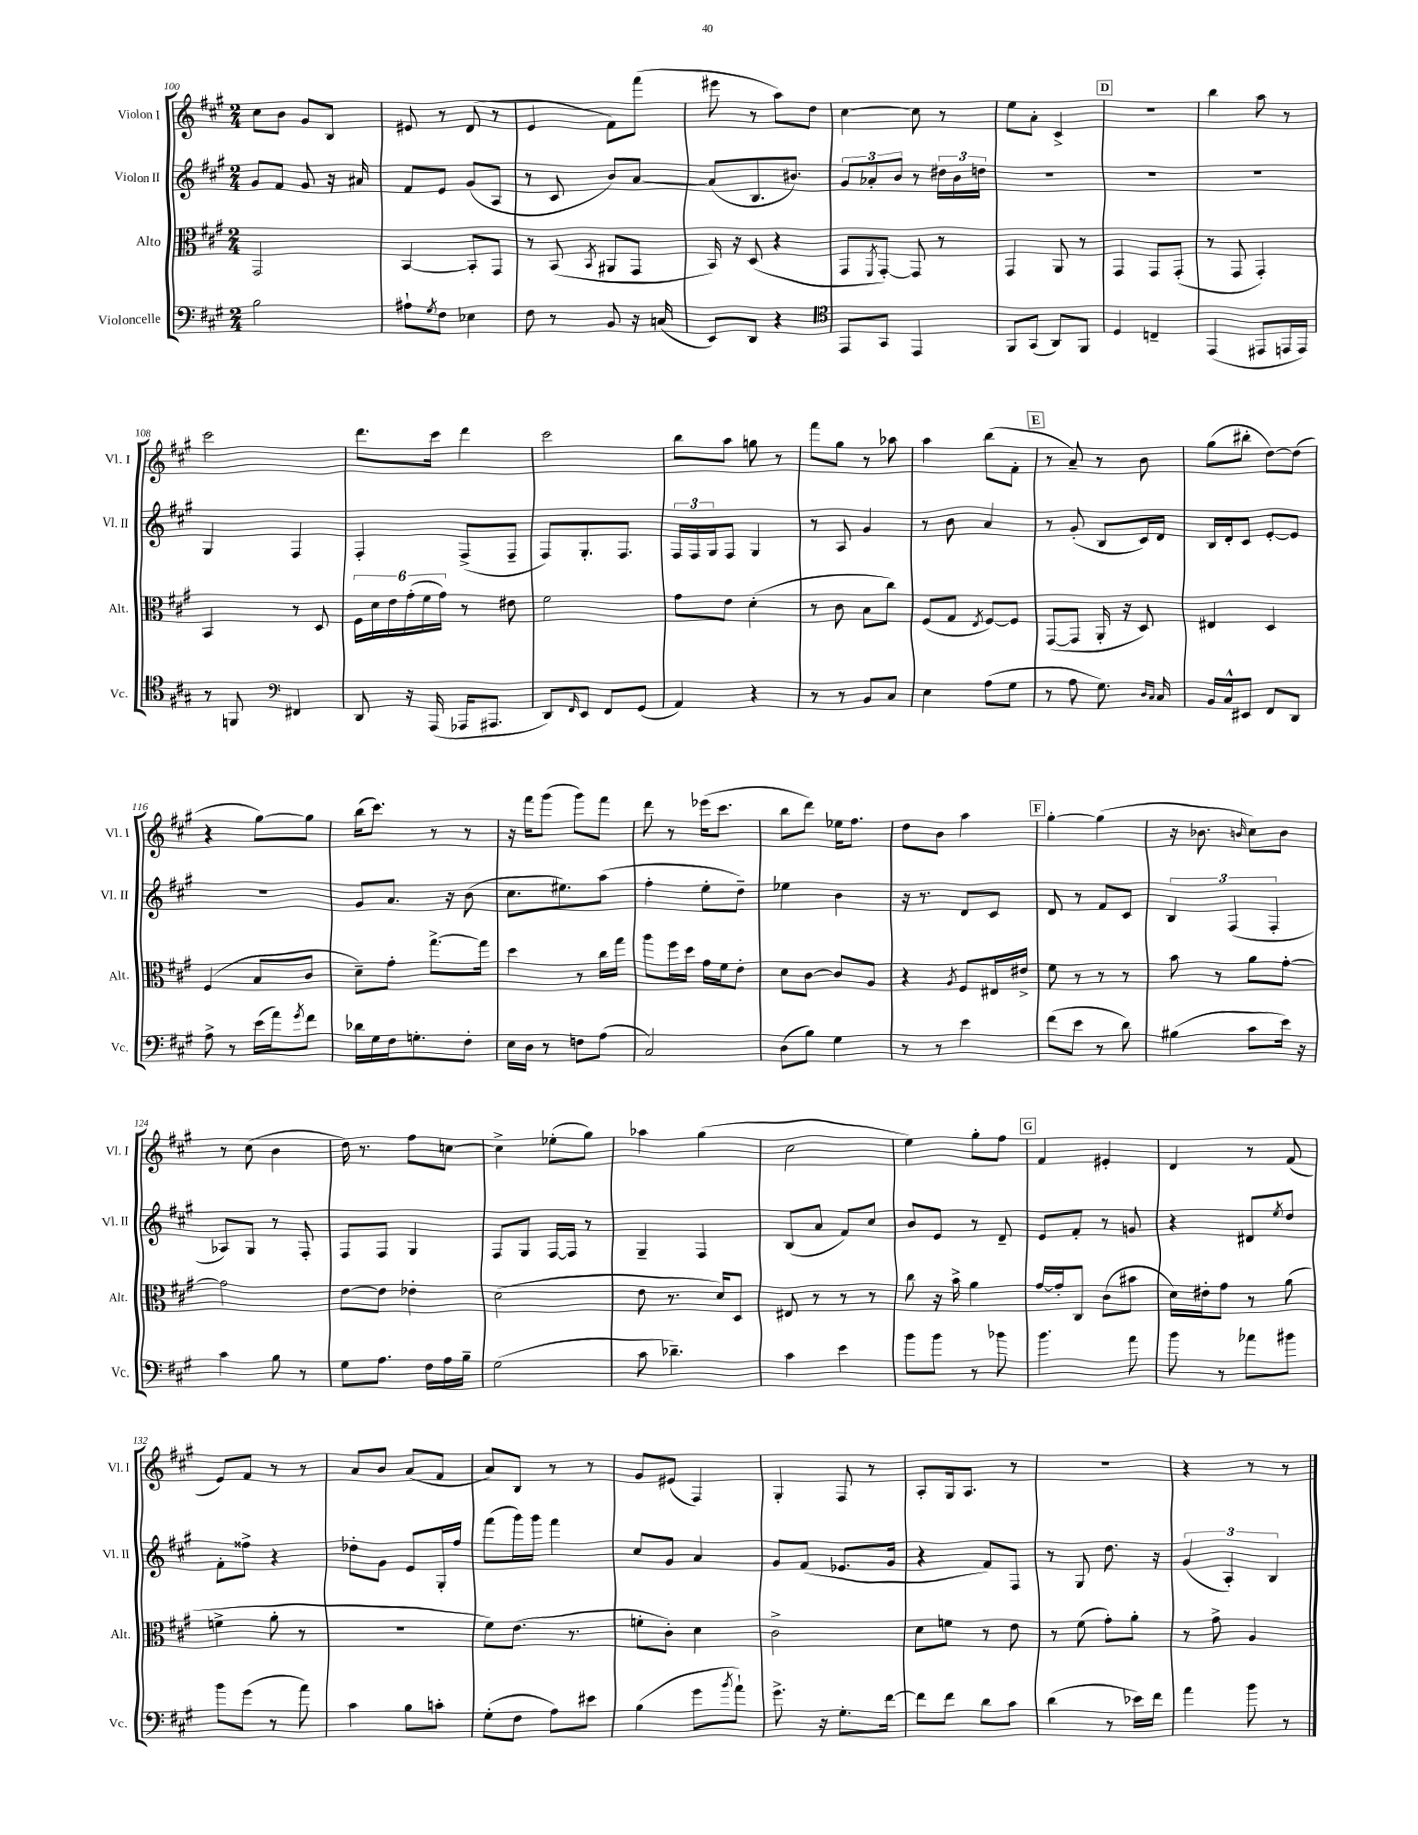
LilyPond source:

<<
\new StaffGroup <<
\new Staff = "s0" \with { instrumentName = "Violon I" shortInstrumentName = "Vl. I" } {
    \clef treble \key a \major \numericTimeSignature \time 2/4
    cis''8 b'8 gis'8 b8 |
    eis'8 r8 d'8( r8 |
    e'4 fis'8) fis'''8( |
    eis'''8 r8 a''8) d''8 |
    cis''4~ cis''8 r8 |
    e''8 a'8-. cis'4-> |
    \mark \markup { \box "D" } r2 |
    b''4 a''8 r8 |
    cis'''2 |
    d'''8. cis'''16 d'''4 |
    cis'''2 |
    b''8 a''8 g''8 r8 |
    fis'''8 gis''8 r8 aes''8 |
    a''4 b''8( fis'8-. |
    \mark \markup { \box "E" } r8 a'8--) r8 b'8 |
    gis''8( bis''8-. d''8~) d''8( |
    r4 gis''8~) gis''8 |
    b''16( cis'''8.) r8 r8 |
    r16 fis'''16 gis'''8( gis'''8) fis'''8 |
    d'''8 r8 ees'''16( cis'''8. |
    b''8 d'''8) ees''16 fis''8. |
    d''8 b'8 a''4 |
    \mark \markup { \box "F" } gis''4~-. gis''4( |
    r16 bes'8. \grace { b'16 } cis''8) b'8 |
    r8 cis''8( b'4 |
    d''16) r8. fis''8 c''8~ |
    c''4-> ees''8-.( gis''8) |
    aes''4 gis''4( |
    cis''2 |
    e''4) gis''8-. fis''8 |
    \mark \markup { \box "G" } fis'4 eis'4-. |
    d'4 r8 fis'8( |
    e'8) fis'8 r8 r8 |
    a'8 b'8 a'8( fis'8 |
    a'8) b8 r8 r8 |
    gis'8 eis'8( fis4) |
    gis4-. fis8 r8 |
    a8-. gis16 a8. r8 |
    R2 |
    r4 r8 r8 \bar "|." |
}
\new Staff = "s1" \with { instrumentName = "Violon II" shortInstrumentName = "Vl. II" } {
    \clef treble \key a \major \numericTimeSignature \time 2/4
    gis'8 fis'8 gis'8 r16 ais'16 |
    fis'8 e'8 gis'8( a8 |
    r8 cis'8 b'8) a'8~ |
    a'8( b8. bis'8.) |
    \tuplet 3/2 { gis'8 aes'8-. b'8 } r8 \tuplet 3/2 { dis''16 b'16 d''16 } |
    R2 |
    \mark \markup { \box "D" } R2 |
    R2 |
    gis4 fis4 |
    fis4-. fis8->( fis8-- |
    fis8) gis8.-. fis8. |
    \tuplet 3/2 { fis16 fis16 gis16 } fis8 gis4 |
    r8 a8 gis'4 |
    r8 b'8 a'4 |
    \mark \markup { \box "E" } r8 gis'8-.( b8 cis'16) d'16 |
    b16 d'16-. cis'8 e'8~-. e'8 |
    R2 |
    gis'8 a'8. r16 b'8( |
    cis''8. eis''8.) a''8( |
    fis''4-. e''8-. d''8--) |
    ees''4 b'4 |
    r16 r8. d'8 cis'8 |
    \mark \markup { \box "F" } d'8 r8 fis'8 cis'8 |
    \tuplet 3/2 { b4 fis4( fis4-. } |
    aes8) gis8 r8 fis8-. |
    fis8 fis8 gis4 |
    fis8 gis8 fis16~ fis16 r8 |
    gis4-- fis4 |
    b8( a'8 fis'8) cis''8 |
    b'8 e'8 r8 d'8-- |
    \mark \markup { \box "G" } e'8 fis'8-. r8 g'8 |
    r4 dis'8 \acciaccatura { e''8 } d''8 |
    fis'8-. fisis''8-> r4 |
    des''8-. gis'8 e'8 gis16-. fis''16 |
    fis'''8( gis'''16) gis'''16 fis'''4 |
    cis''8 gis'8 a'4 |
    gis'8 fis'8( ees'8. gis'16 |
    r4 fis'8) fis8 |
    r8 gis8 d''8. r16 |
    \tuplet 3/2 { gis'4( a4-.) b4 } \bar "|." |
}
\new Staff = "s2" \with { instrumentName = "Alto" shortInstrumentName = "Alt." } {
    \clef alto \key a \major \numericTimeSignature \time 2/4
    gis,2 |
    b,4~ b,8-. gis,8 |
    r8 b,8( \acciaccatura { b,8 } ais,8 gis,8 |
    b,16) r16 d8( r4 |
    gis,8 \acciaccatura { fis,8 } gis,8~-.) gis,8 r8 |
    gis,4 a,8 r8 |
    \mark \markup { \box "D" } gis,4 gis,8 gis,8-.( |
    r8 gis,8 gis,4-.) |
    b,4 r8 d8 |
    \tuplet 6/4 { fis16 d'16 e'16 gis'16-.( fis'16 gis'16) } r8 eis'8 |
    fis'2 |
    gis'8 e'8 d'4-.( |
    r8 cis'8 b8 cis''8) |
    fis8( gis8 \acciaccatura { e8 } fis8~) fis8 |
    \mark \markup { \box "E" } gis,8~( gis,8 a,16-. r16 d8) |
    eis4 d4 |
    fis4( b8 cis'8 |
    d'8--) gis'8-. gis''8.~-> gis''16 |
    d''4 r8 cis''16 gis''16 |
    a''8 fis''16 d''16 gis'16 fis'16 e'8-. |
    d'8 cis'8~ cis'8 a8 |
    r4 \acciaccatura { a8 } fis8 eis16 eis'16-> |
    \mark \markup { \box "F" } fis'8 r8 r8 r8 |
    b'8 r8 a'8 gis'8~-. |
    gis'2 |
    e'8~ e'8 ees'4-. |
    d'2( |
    e'8 r8. d'16) d8 |
    eis8 r8 r8 r8 |
    cis''8 r16 b'16-> a'4 |
    \mark \markup { \box "G" } gis'16~ gis'16-. cis8 cis'8( bis'8 |
    d'16) eis'16-. gis'8 r8 a'8( |
    f'4-> a'8-. r8 |
    R2 |
    fis'8) e'8.( r8. |
    f'8-. cis'8-.) d'4 |
    cis'2-> |
    d'8 f'8 r8 e'8 |
    r8 fis'8( gis'8-.) a'8-. |
    r8 gis'8-> a4 \bar "|." |
}
\new Staff = "s3" \with { instrumentName = "Violoncelle" shortInstrumentName = "Vc." } {
    \clef bass \key a \major \numericTimeSignature \time 2/4
    b2 |
    ais8-! \acciaccatura { gis8 } fis8 ees4 |
    fis8 r8 b,8 r16 c16( |
    e,8) d,8 r4 |
    \clef tenor e,8 gis,8 e,4 |
    fis,8 gis,8( a,8) fis,8 |
    \mark \markup { \box "D" } d4 c4-- |
    e,4( eis,8 e,16 e,16) |
    r8 f,8 \clef bass fis,4 |
    d,8 r16 a,,16( aes,,16 ais,,8. |
    d,8) \grace { fis,16 } e,8 fis,8 gis,8( |
    a,4) r4 |
    r8 r8 b,8 cis8 |
    e4 a8( gis8 |
    \mark \markup { \box "E" } r8 a8 gis8.) \grace { d16 cis16 } cis16 |
    b,16 cis16-^ eis,8 fis,8 d,8 |
    a8-> r8 e'16( a'16) \acciaccatura { gis'8 } fis'8 |
    des'16 gis16 fis16 g8.-. fis8-. |
    e16 d16 r8 f8 a8( |
    cis2) |
    d8( b8) gis4 |
    r8 r8 e'4 |
    \mark \markup { \box "F" } fis'8( e'8 r8 d'8) |
    bis4( cis'8 e'16) r16 |
    cis'4 b8 r8 |
    gis8 a8. fis16 a16 b16-- |
    gis2( |
    cis'8 des'4.--) |
    cis'4 e'4 |
    b'8 b'8 r8 bes'8 |
    \mark \markup { \box "G" } b'4. a'8 |
    b'8 r8 aes'8 bis'8 |
    b'8 gis'8( r8 a'8) |
    cis'4 b8 c'8-. |
    gis8-.( fis8 a8) eis'8 |
    b4( gis'8 \acciaccatura { b'8 } a'8-!) |
    gis'8.-> r16 gis8.-. fis'16~ |
    fis'8 fis'8 d'8 cis'8 |
    d'4( r8 ees'16) fis'16 |
    a'4 b'8 r8 \bar "|." |
}
>>
>>
\layout { \context { \Score currentBarNumber = #100 } }
